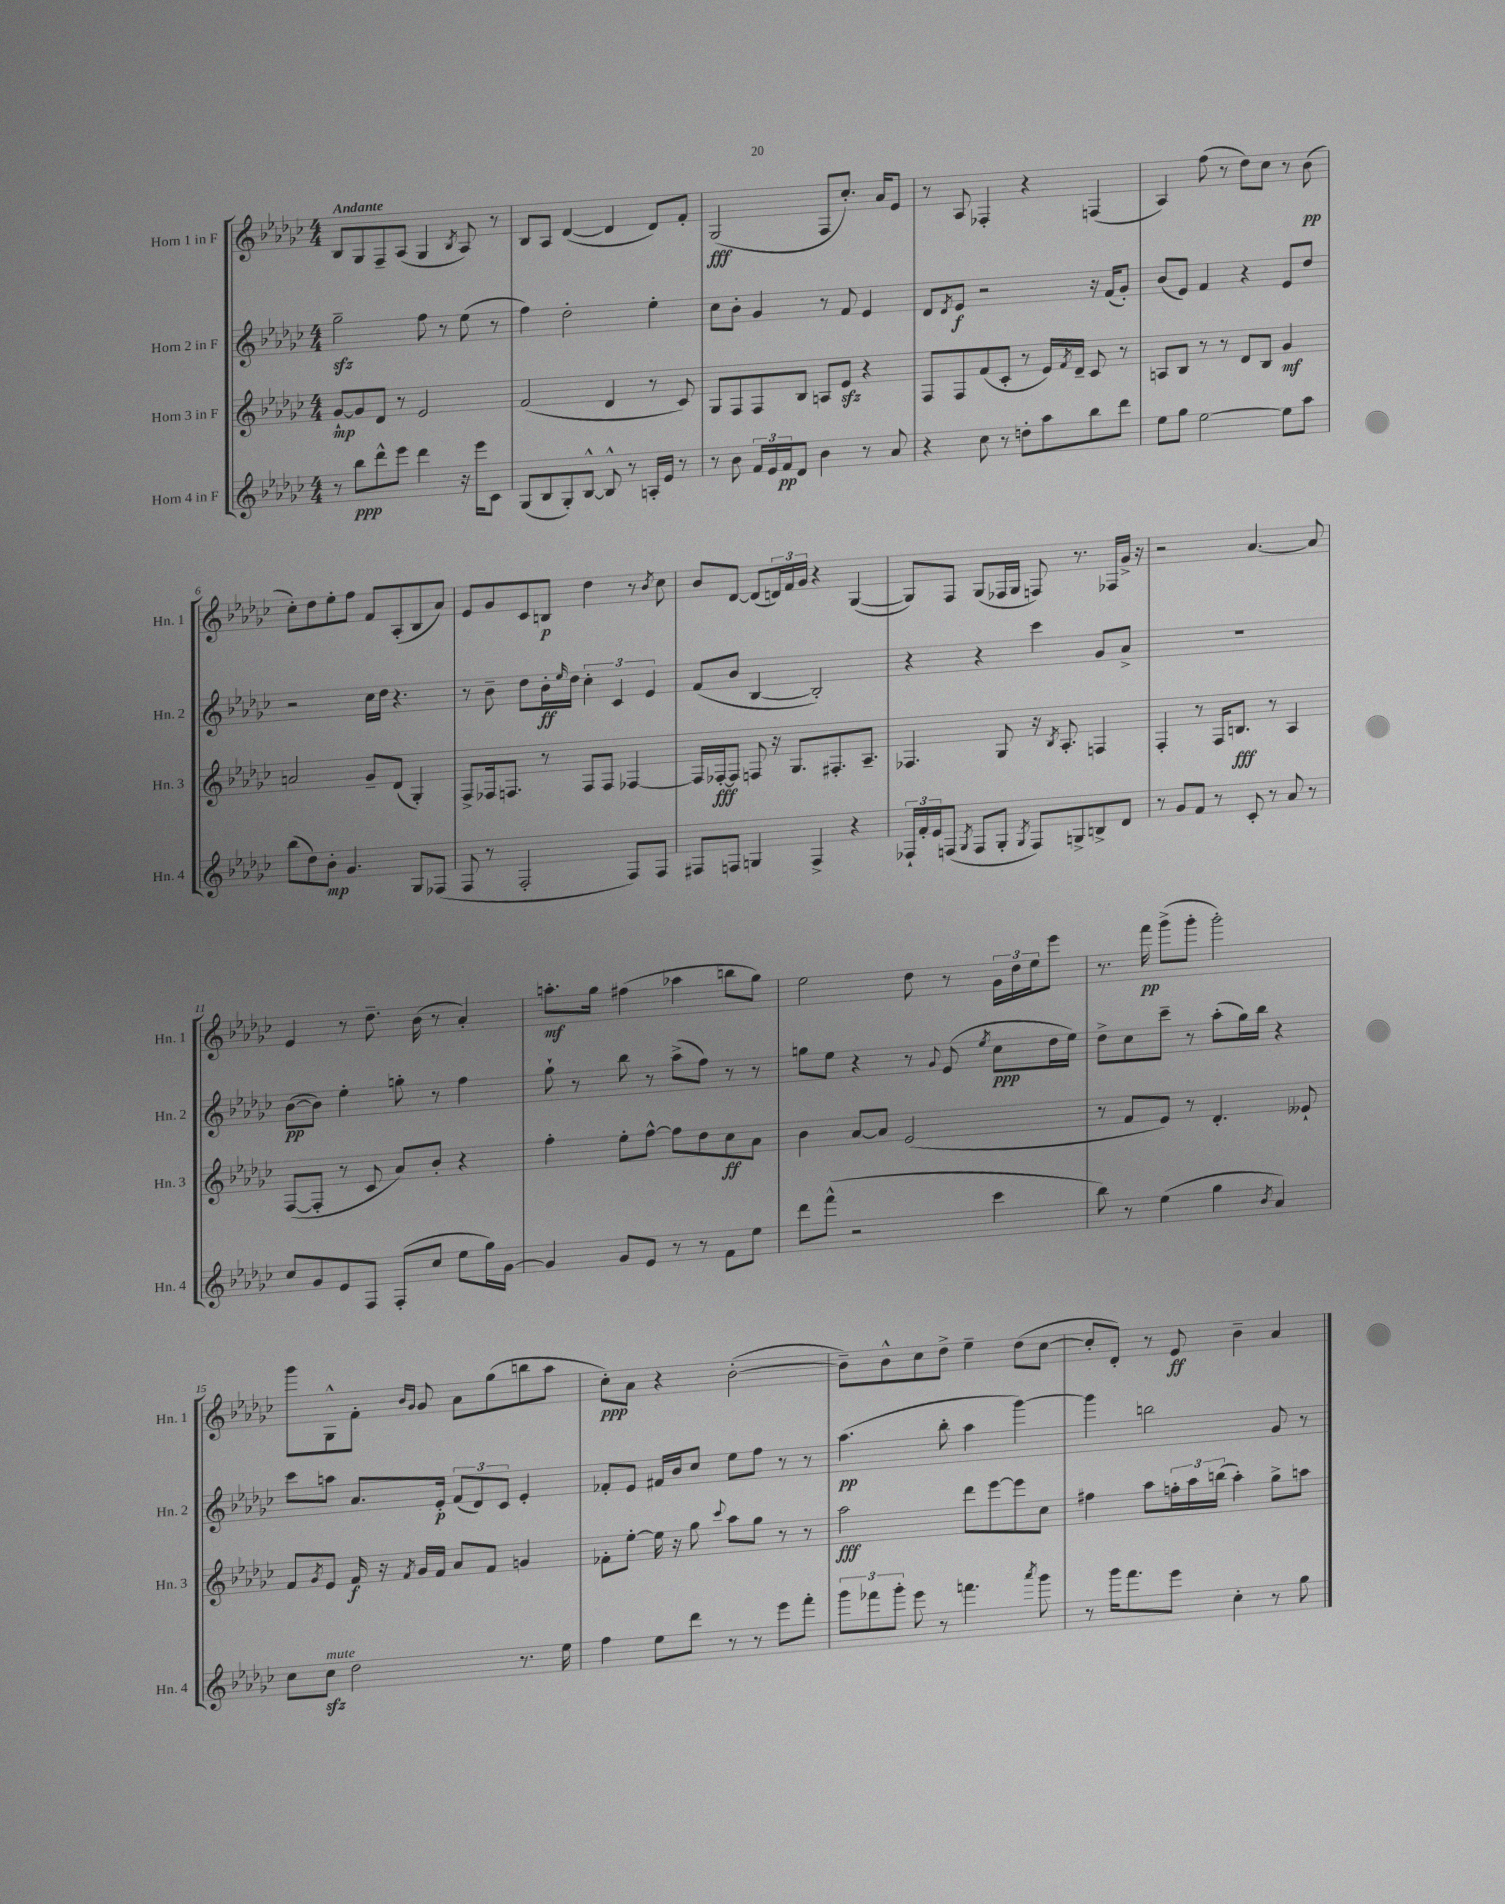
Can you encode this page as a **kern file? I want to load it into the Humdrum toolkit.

**kern	**kern	**kern	**kern
*staff4	*staff3	*staff2	*staff1
*clefG2	*clefG2	*clefG2	*clefG2
*k[b-e-a-d-g-c-]	*k[b-e-a-d-g-c-]	*k[b-e-a-d-g-c-]	*k[b-e-a-d-g-c-]
*M4/4	*M4/4	*M4/4	*M4/4
8r	[8g-`	2gg-~	8B-
8bb-	8g-]	.	8G-
8ddd-^^	8d-	.	8F~
8eee-	8r	.	(8A-
4ddd-	2e-	8ff	4G-
.	.	8r	.
.	.	.	8qB-
16r	.	(8ee-	8A-)
16eee-	.	.	.
8c-	.	8r	8r
=	=	=	=
(8G-	(2f	4ff)	8B-
8B-	.	.	8A-
8G-')	.	2dd-'	([4d-
[8B-^^	.	.	.
8B-^^]	4d-	.	4d-]
8r	.	.	.
16A'	8r	4ee-'	8d-)
16e-	.	.	.
8r	8c-)	.	8f'
=	=	=	=
8r	8G-	8cc-	(2G-
8b-	8F	8b-'	.
24f	8F	4g-	.
24e-	.	.	.
24f	.	.	.
8d-	8B-	.	.
4b-	8A	8r	8F
.	8e-	8f	8.cc-')
8r	4r	4e-	.
.	.	.	16a-
8a-	.	.	8e-
=	=	=	=
4r	8F	8d-	8r
.	.	8qd-	.
.	8F	8e-	8A-
8cc-	(8f	2r	4F-'
8r	8c-'	.	.
8dd'	8r	.	4r
8aa-	16e-)	.	.
.	8qf	.	.
.	16d-~	.	.
8bb-	8c-	16r	(4F
.	.	(16f	.
8ddd-	8r	8g-')	.
=	=	=	=
8ee-	8A	(8b-	4A-)
8gg-	8B-	8e-)	.
[2ee-	8r	4f	(8ff
.	8r	.	8r
.	8d-	4r	8dd-)
.	8B-	.	8cc-
8ee-]	4g-	8e-	8r
8aa-	.	8dd-	(8b-
=	=	=	=
(8bb-	2a	2r	8cc-')
8dd-)	.	.	8dd-
8b-'	.	.	8ee-'
4.g-	.	.	8ff
.	8g-~	16cc-	8f
.	.	16dd-	.
.	(8d-	4.r	(8A-'
8G-	4G-')	.	8B-
(8F-	.	.	8a-)
=	=	=	=
8F	8F^	8r	8e-
8r	16F-	8b-~	8g-
.	8.F	.	.
2F'	.	8dd-	8c-
.	8r	16b-'	8B
.	.	16qqee-	.
.	.	16dd-	.
.	8F	6cc-'	4dd-
.	8F	.	.
.	.	6c-	.
8F)	[4F-	.	8r
.	.	6e-	.
.	.	.	8qb-
8F	.	.	8cc-
=	=	=	=
8F#	16F-]	(8f	8b-
.	[16F-'	.	.
8F	8F-]	8b-	[8d-
4G	8F	[4B-	(8d-]
.	16r	.	24d)
.	.	.	24f
.	8.G-	.	.
.	.	.	24g-
4F^	.	2B-'])	4r
.	8.F#'	.	.
4r	.	.	([4G-
.	8.A-~	.	.
=	=	=	=
24F-`	4.F-	4r	8G-])
24f'	.	.	.
24e-	.	.	.
(8F	.	.	8F
8qG-	.	.	.
8F	.	4r	(8G-
8G-'	8G-	.	16F-
.	.	.	16G-
8qG-	.	.	.
8F)	16r	4ccc-	8F)
.	8qB-	.	.
.	8.A-'	.	.
8G^	.	.	8.r
8B^	4F	8g-	.
.	.	.	16F-
8d-	.	8a-^	16g-^
.	.	.	16r
=	=	=	=
8r	4F'	1r	2r
8g-	.	.	.
8f	8r	.	.
8r	16F	.	.
.	8.B	.	.
8c-'	.	.	[4.a-
8r	8r	.	.
8a-	4A-	.	.
8r	.	.	8a-]
=	=	=	=
8cc-	([8F	([8b-	4e-
8g-	8F']	8b-])	.
8e-	8r	4ee-'	8r
8F	8c-	.	8.dd-~
(8F'	8a-)	8gg'	.
.	.	.	(16b-
8cc-	8b-'	8r	8r
8ee-	4r	4ff	4a-')
16gg-)	.	.	.
[16g-	.	.	.
=	=	=	=
4g-]	4ff'	8gg-`	8.aa'
.	.	8r	.
.	.	.	16gg-
8g-	8ee-'	8bb-	(4ff#
8e-	[8ff^^	8r	.
8r	8ff]	(8aa-^	4aa-
8r	8dd-	8ff)	.
8f	8cc-	8r	8bb
8ee-	8a-	8r	8gg-)
=	=	=	=
8ddd-	4b-	8gg	2ee-
(8fff^^	.	8ee-	.
2r	[8a-	4r	.
.	8a-]	.	.
.	(2e-	8r	8dd-
.	.	8qqg-	.
.	.	(8e-	8r
.	.	8qee-	.
4ccc-	.	8cc-	24g-
.	.	.	24dd-
.	.	.	24ee-
.	.	16dd-	8eee-
.	.	16ee-)	.
=	=	=	=
8bb-)	8r	8dd-^	8.r
8r	8f	8cc-	.
.	.	.	16fff
(4ee-	8e-)	8ccc-~	(8ggg-^
.	8r	8r	8ggg-'
4gg-	4.d-'	(8aa-'	2ggg-')
.	.	16gg-)	.
.	.	16bb-	.
8qb-	.	.	.
4a-)	.	4r	.
.	8e--`	.	.
=	=	=	=
8cc-	8f	8ccc-	8ggg-
.	8qg-	.	.
8cc-	8e-	8aa	8G-^^
2dd-	16f	8.a-	8f'
.	16r	.	.
.	.	.	16qqb-
.	8qf	.	16qqg-
.	16g-	.	8g-
.	16f	16e-'	.
.	8a-	(12f	8a-
.	.	12d-)	.
.	8f	.	(8gg-
.	.	12c-	.
8.r	4g	4e-'	8bb
.	.	.	8aa-
16ee-	.	.	.
=	=	=	=
4ff	8f-'	8f-'	8cc-')
.	[8ee-'	8e-	8a-
8ee-	16ee-]	16f#	4r
.	16r	16b-	.
8ddd-	8gg-	8cc-	.
.	8qqccc-	.	.
8r	8aa-	8ee-	([2b-'
8r	8gg-	8ff	.
8eee-	8r	8r	.
8fff'	8r	8r	.
=	=	=	=
12ggg-	2aa-	(4.aa-	8b-~])
12fff-	.	.	.
.	.	.	8b-^^
12ggg-'	.	.	.
8eee-	.	.	8cc-
8r	.	8bb-'	8dd-^
4.fff	8ddd-	4aa-	4ee-~
.	[8eee-	.	.
.	8eee-]	[4ggg-)	(8dd-
8qaaa-	.	.	.
8ggg-	8cc-	.	[8cc-
=	=	=	=
8r	4ff#	4ggg-]	8cc-']
16ggg-	.	.	8d-')
8.fff	.	.	.
.	8aa-	2bb	8r
8eee-	24ff'	.	8e-
.	24aa-	.	.
.	(24bb	.	.
4cc-'	4aa-')	.	4b-~
8r	8gg-^	8g-	4a-
8gg-	8aa	8r	.
==	==	==	==
*-	*-	*-	*-
